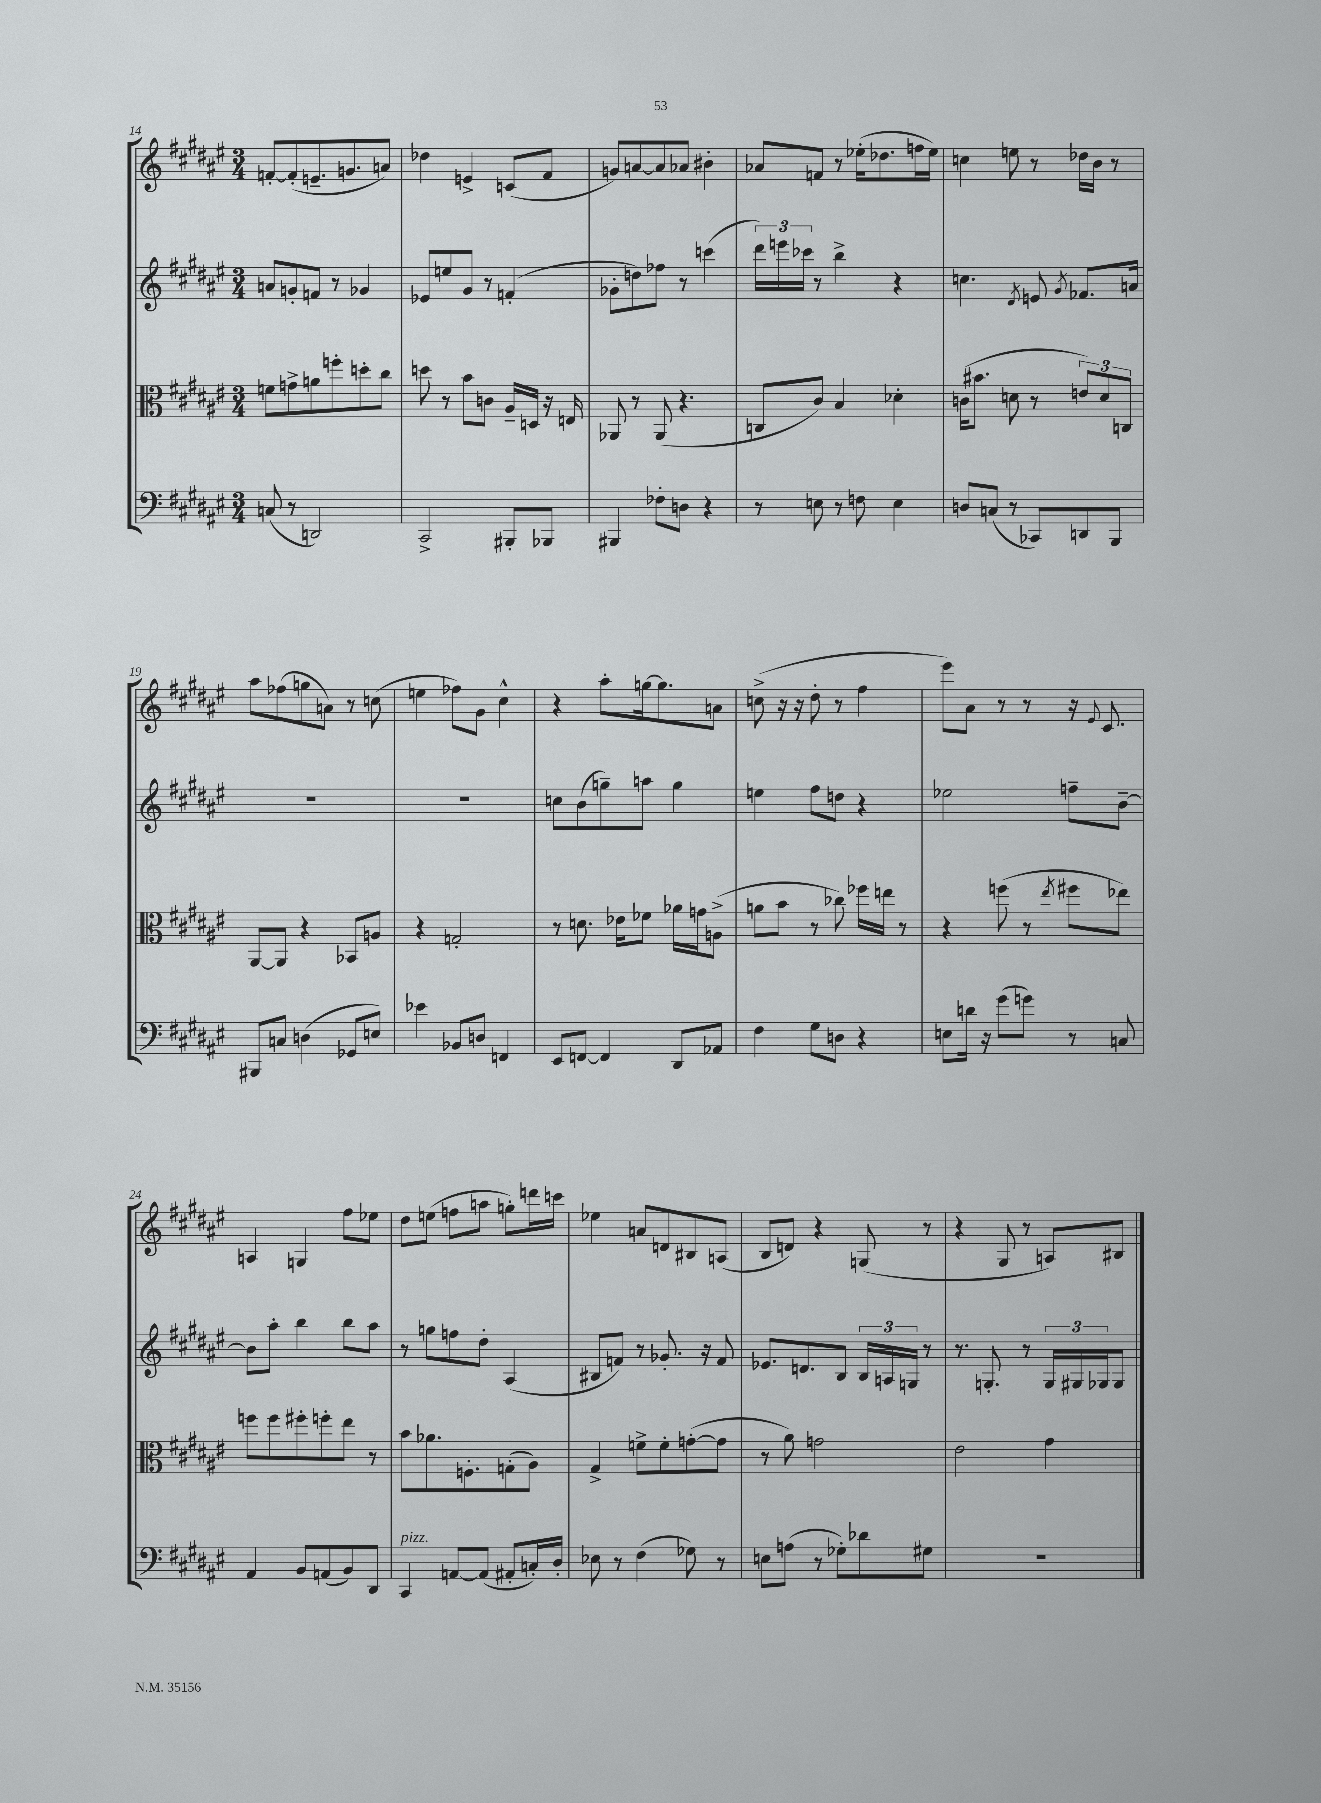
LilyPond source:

<<
\new StaffGroup <<
\new Staff = "s0" {
    \clef treble \key fis \major \numericTimeSignature \time 3/4
    f'8~-. f'8-.( e'8.-- g'8. a'8) |
    des''4 e'4-> c'8( fis'8 |
    g'8) a'8~ a'8 aes'8 bis'4-. |
    aes'8 f'8 r8 ees''16-.( des''8. f''16 ees''16) |
    c''4 e''8 r8 des''16 b'16 r8 |
    ais''8 fes''8( g''8 a'8) r8 c''8( |
    e''4 fes''8) gis'8 cis''4-^ |
    r4 ais''8-. g''16~ g''8. a'8 |
    c''8->( r16 r16 dis''8-. r8 fis''4 |
    eis'''8) ais'8 r8 r8 r16 \appoggiatura { eis'8 } cis'8. |
    a4 g4 fis''8 ees''8 |
    dis''8 e''8( f''8 a''8 g''8-.) d'''16 c'''16 |
    ees''4 a'8 d'8 bis8 a8( |
    b8 d'8) r4 g8( r8 |
    r4 gis8 r8 a8) bis8 \bar "|." |
}
\new Staff = "s1" {
    \clef treble \key fis \major \numericTimeSignature \time 3/4
    a'8 g'8-. f'8 r8 ges'4 |
    ees'8 e''8 gis'8 r8 f'4-.( |
    ges'8-. d''8) fes''8 r8 c'''4( |
    \tuplet 3/2 { dis'''16) e'''16 ces'''16 } r8 b''4-> r4 |
    c''4. \acciaccatura { dis'8 } e'8 \acciaccatura { gis'8 } fes'8. a'16 |
    R2. |
    R2. |
    c''8 b'8( g''8--) a''8 g''4 |
    e''4 fis''8 d''8 r4 |
    ees''2 f''8-- b'8~-- |
    b'8 ais''8-. b''4 b''8 ais''8 |
    r8 g''8 f''8 dis''8-. ais4( |
    bis8 f'8) r8 ges'8.-. r16 f'8 |
    ees'8. d'8. b8 \tuplet 3/2 { b16 a16 g16 } r8 |
    r8. g8.-. r8 \tuplet 3/2 { g16 gis16 ges16 } ges8 \bar "|." |
}
\new Staff = "s2" {
    \clef alto \key fis \major \numericTimeSignature \time 3/4
    f'8 g'8-> a'8 f''8-. d''8-. cis''8 |
    d''8 r8 b'8 c'8 ais16-- d16 r16 e16 |
    aes,8 r8 aes,8( r4. |
    c8 cis'8) b4 des'4-. |
    c'16( bis'8. d'8 r8 \tuplet 3/2 { e'8) d'8 c8 } |
    ais,8~ ais,8 r4 bes,8 a8 |
    r4 g2-. |
    r8 d'8. ees'16 fes'8 aes'16 g'16 a8->( |
    a'8 b'8 r8 ces''8) fes''16 e''16 r8 |
    r4 f''8( r8 \acciaccatura { eis''8 } fis''8 ees''8) |
    f''8 f''8 fis''8-. f''8-. eis''8 r8 |
    b'8 aes'8. f8.-. g8-.( ais8) |
    gis4-> f'8-> f'8-. g'8~-.( g'8 |
    r8 ais'8) g'2 |
    eis'2 gis'4 \bar "|." |
}
\new Staff = "s3" {
    \clef bass \key fis \major \numericTimeSignature \time 3/4
    c8( r8 d,2) |
    cis,2-> bis,,8-. bes,,8 |
    bis,,4 fes8-. d8 r4 |
    r8 e8 r8 f8 e4 |
    d8 c8( r8 ces,8) d,8 b,,8 |
    bis,,8 c8 d4( ges,8 e8) |
    ees'4 bes,8 d8 f,4 |
    eis,8 f,8~ f,4 dis,8 aes,8 |
    fis4 gis8 d8 r4 |
    e8 d'16 r16 gis'8( g'8) r8 c8 |
    ais,4 b,8 a,8( b,8) dis,8 |
    cis,4^\markup { \italic "pizz." } a,8~ a,8( ais,8-. c16-.) dis16-. |
    ees8 r8 fis4( ges8) r8 |
    e8 a8( r8 ges8-.) des'8 gis8 |
    R2. \bar "|." |
}
>>
>>
\layout { \context { \Score currentBarNumber = #14 } }
